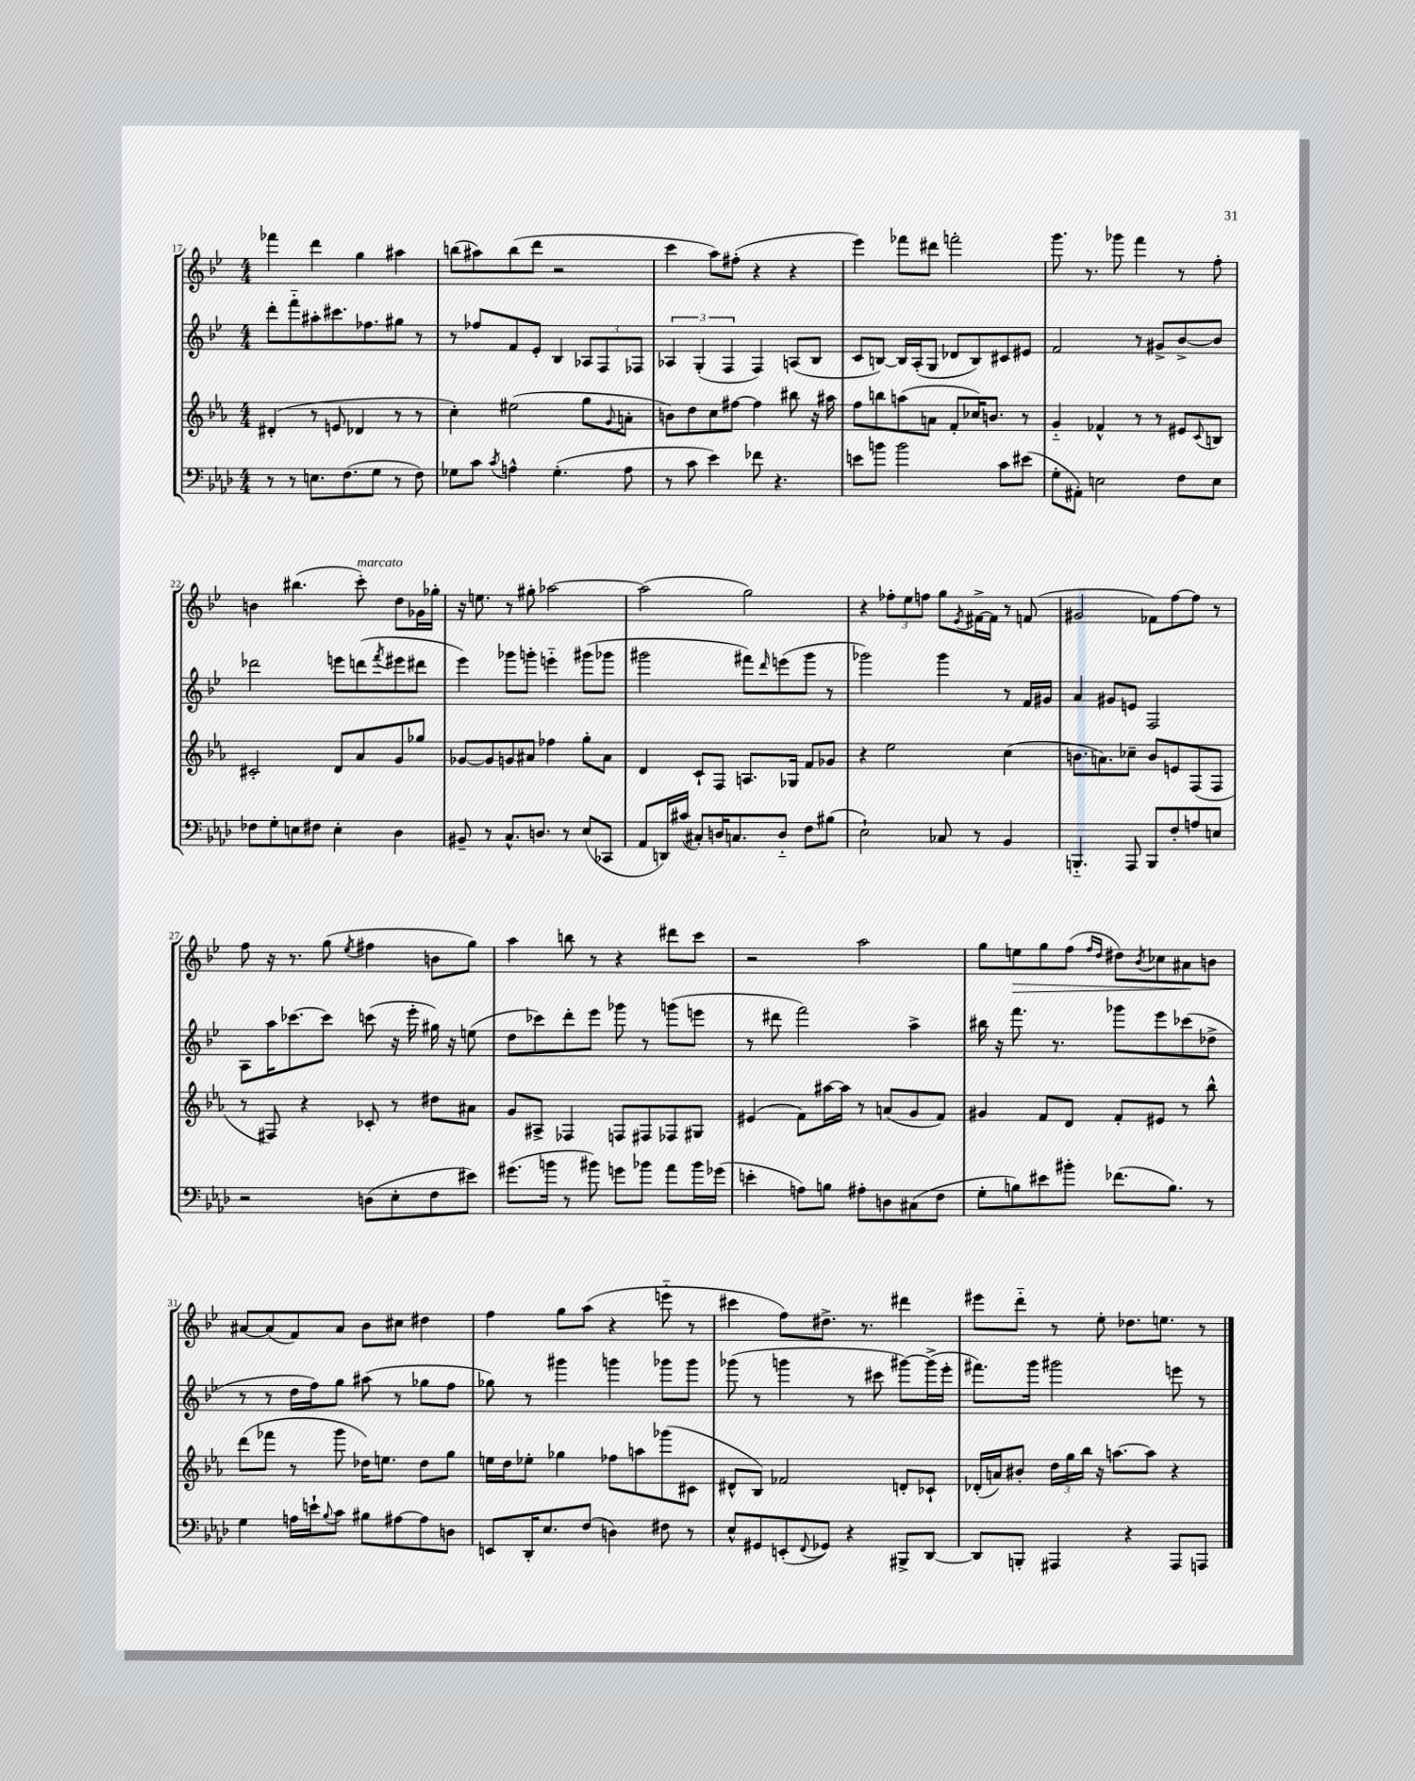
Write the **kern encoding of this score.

**kern	**kern	**kern	**kern	**dynam
*part4	*part3	*part2	*part1	*part1
*staff4	*staff3	*staff2	*staff1	*staff1
*clefF4	*clefG2	*clefG2	*clefG2	*
*k[b-e-a-d-]	*k[b-e-a-]	*k[b-e-]	*k[b-e-]	*
*M4/4	*M4/4	*M4/4	*M4/4	*
=17	=17	=17	=17	=17
8r	(4d#X'/	8ddd'\L	4fff-X\	.
8r	.	8fff\	.	.
8.En\L	8r	8aa#X'\	4ddd\	.
.	8en/	8.ccc#X\	.	.
(8.F\	.	.	.	.
.	4d-X/	.	4gg\	.
.	.	8.ff-X\	.	.
8G\J	.	.	.	.
8r	8r	8gg#X\J	4aa#X\	.
8F\)	8r	8r	.	.
=18	=18	=18	=18	=18
8G-X\L	4cc'\)	8r	(8bbn\L	.
8c\J	.	8ff-X/L	8aa#X\)	.
8qc/	.	.	.	.
4An^^\	(2ee#X\	8f/	(8bb\	.
.	.	8e-'/J	8ddd\J	.
(4.G-'\	.	4B-/	2r	.
.	8gg\L	12A-X/L	.	.
.	.	12F/	.	.
.	8qqg/	.	.	.
8A\	8an'\J	.	.	.
.	.	12F-X/J	.	.
=19	=19	=19	=19	=19
8r	8bn\L)	6A-X/	4ccc\	.
8c\	8dd\	.	.	.
.	.	(6G'/	.	.
4e-\)	8cc\	.	8aa\L)	.
.	.	6F/	.	.
.	[8ff#X\J	.	(8ff#X'\J	.
8f-X\	4ff#\]	4F/)	4r	.
4.r	.	.	.	.
.	8bb#X\	(8An/L	4r	.
.	16r	8B-/J	.	.
.	16aa#X\	.	.	.
=20	=20	=20	=20	=20
8en\L	8ff\L	8c/L	4eee-\)	.
8bn\J	8bbn\	[8Bn/J)	.	.
2b\	(8aan\	16B/LL]	8fff-X\L	.
.	.	(16A'/J	.	.
.	8an\J	8G/J	8ddd#X\J	.
.	8f'/L	8d-X/L	2fffn'\	.
.	16cc-X/K)	8B/)	.	.
.	8.bn/J	.	.	.
8c\L	.	8c#X/	.	.
(8e#X\J	8r	8e#X/J	.	.
=21	=21	=21	=21	=21
8G'\L	4g/	2f/	8.ggg\	.
8AA#X'\J)	.	.	.	.
.	.	.	8.r	.
2En\	4f-X^^/	.	.	.
.	.	.	8ggg-X\	.
.	8r	8r	4fff\	.
.	8r	8g#X^/L	.	.
8F\L	8e#X/L	[8b-^/	8r	.
.	8qqc/	.	.	.
8E\J	8Bn/J	8b-/J]	8ff'\	.
!!LO:LB:g=z
=22	=22	=22	=22	=22
8F-X\L	2c#X'/	2ddd-X\	4bn\	.
8G'\	.	.	.	.
8En\	.	.	(4.bb#X\	.
8F#X\J	.	.	.	.
4E'\	8d/L	8eeen\L	.	.
!	!	!	!LO:TX:a:i:t=marcato	!
.	8a-/	(8dddn\	8ccc'\)	.
.	.	8qfff/	.	.
4D-\	8g/	8eee#X\	8dd\L	.
.	8gg-X/J	8ddd#X\J	16g-X\L	.
.	.	.	16gg-X'\JJ	.
=23	=23	=23	=23	=23
8BB#X~/	[8g-X/L	4eee-\)	16r	.
.	.	.	8.een\	.
8r	8g-/]	.	.	.
8.C^^/L	8gn/	8ggg-X\L	8r	.
.	8a#X/J	8gggn'\J	8gg#X'\	.
8.Dn/J	.	.	.	.
.	4ff-X\	4eeen\	[2aa-X\	.
8r	.	.	.	.
(8E-/L	8gg'\L	(8ggg#X\L	.	.
8CC-X/J	8a#\J	8ggg-X\J	.	.
=24	=24	=24	=24	=24
8AA-/L	4d/	2ggg#X\	(2aa-\]	.
16DDn/L)	.	.	.	.
(16c#X/JJ	.	.	.	.
8C#X'/L)	8c`/L	.	.	.
16Dn/K	8F/J	.	.	.
8.Cn/	.	.	.	.
.	8.An/L	8fff#X\L)	2gg\)	.
.	.	16qqddd/	.	.
8D/J	.	(8eeen\	.	.
.	16G-X/Jk	.	.	.
8F\L	8f/L	8ggg#\J	.	.
(8B#X\J	8g-X/J	8r	.	.
=25	=25	=25	=25	=25
2E-`\)	4r	2ggg-X\)	4r	.
.	2ee-\	.	12ff-X'\L	.
.	.	.	12ee-\	.
.	.	.	12ffn\J	.
8C-X/	.	4ggg-\	8gg\L	.
.	.	.	8qe-/	.
8r	.	.	[16f#X^\L	.
.	.	.	16f#\JJ]	.
4BB-/	(4cc\	8r	8r	.
.	.	16f/LL	(8fn/	.
.	.	16g#X/JJ	.	.
=26	=26	=26	=26	=26
4.BBBn/	8.bn\L	4a/	2g#X/	.
.	8.an\)	.	.	.
.	.	8g#X/L	.	.
8AAA-/	8cc-X~\J	8en/J	.	.
8BBB/L	8b/L	2F/	8f-X\L)	.
8F'/	8en/	.	[8ff\	.
8An/	(8F/	.	8ff\J]	.
8En/J	8F/J	.	8r	.
!!LO:LB:g=z
=27	=27	=27	=27	=27
2r	8r	8A\L	8ff\	.
.	8F#X/)	16aa\K	16r	.
.	.	[8.ccc-X\	8.r	.
.	4r	.	.	.
.	.	8ccc-\J]	(8gg\	.
.	.	.	8qee-/	.
(8Dn\L	8c-X'/	(8cccn\	4ff#X\	.
8E-'\	8r	16r	.	.
.	.	16eee-'\	.	.
8F\	8dd#X\L	16gg#X\)	8bn\L	.
.	.	16r	.	.
8e#X\J)	8a#X\J	(8een\	8gg\J)	.
=28	=28	=28	=28	=28
(8.g#X\L	8g/L	8dd\L	4aa\	.
.	8A#X^/J	8ccc-X\)	.	.
16bn\Jk	.	.	.	.
8r	4F-X/	8ddd'\	8bbn\	.
8b#X\)	.	8eee-\J	8r	.
8gn\L	8Fn/L	8ggg-X\	4r	.
8b-X\J	8F#X/	8r	.	.
8a-\L	8F-X/	(8gggn\L	8ddd#X\L	.
16b-\L	8G#X/J	8eeen\J	8ccc\J	.
(16g-X\JJ	.	.	.	.
=29	=29	=29	=29	=29
4en'\	(4e#X/	8r	2r	.
.	.	8ddd#X\	.	.
8An\L)	8f\L)	2fff\)	.	.
8Bn\J	[16aa#X\L	.	.	.
.	16aa#\JJ]	.	.	.
8A#X'\L	8r	.	2aa\	.
8Dn\	(8an/L	.	.	.
(8C#X\	8g/	4aa^\	.	.
8F\J	8f/J)	.	.	.
=30	=30	=30	=30	=30
8G'\L	4g#X/	16bb#X\	8gg\L	.
.	.	16r	.	.
!	!	!	!	!LO:HP:b
8Bn\)	.	8.fff\	8een\	>
8e#X\	8f/L	.	8gg\	.
.	.	8.r	.	.
8b#X'\J	8d/J	.	(8ff\J	.
.	.	.	16qqff/LL	.
.	.	.	16qqdd/JJ	.
(8.f-X\L	8f'/L	8ggg-X\L	8dd#X\L)	.
.	.	.	8qb-/	.
.	8e#X/J	8eee-\	8cc-X\	.
8.B\J)	.	.	.	.
.	8r	(8ccc-X\	8a#X\	.
8r	8bb-^^\	8dd-X^\J	8bn\J	]
!!LO:LB:g=z
=31	=31	=31	=31	=31
4G\	(8ddd\L	8r	[8a#X/L	.
.	8fff-X\J	8r	(8a#/]	.
16An\LL	8r	16dd\LL	8f/)	.
16en`\J	.	16ff\J)	.	.
8qqB-/	.	.	.	.
8c\J	8ggg\	8gg\J	8a#/J	.
8B#X\L	16dd-X\KL)	(8aa#X\	8b-\L	.
.	8.een\J	.	.	.
[8A#X\	.	8r	8cc#X\J	.
8A#\]	8dd-\L	8gg-X\L	4dd#X\	.
8Dn\J	8gg\J	8ff\J	.	.
=32	=32	=32	=32	=32
8EEn/L	16een\LL	8gg-X\)	4ff\	.
.	16dd\J	.	.	.
16DD-'/K	8ee-X'\J	8r	.	.
8.E-/	.	.	.	.
.	4gg-X\	4ggg#X\	8gg\L	.
(8F/J	.	.	(8aa\J	.
4Dn\)	8ff-X\L	4gggn\	4r	.
.	8aan\	.	.	.
8F#X\	(8ggg-X\	8ggg-X\L	8eeen\	.
8r	8c#X\J	8ggg-\J	8r	.
=33	=33	=33	=33	=33
8E-^^/L	8d#X^^/L	(8ggg-X\	4ccc#X\	.
8GG#X/	8B-/J)	8r	.	.
(8EEn'/	2f-X/	4gggn\	8ff\L)	.
8qqFF/	.	.	.	.
8GG-X/J)	.	.	8.dd#X^\J	.
4r	.	8r	.	.
.	.	.	8.r	.
.	.	8ccc#X\	.	.
8BBB#X^/L	8dn'/L	[8ggg#X\L)	4ddd#X\	.
[8DD-/J	8c-X`/J	(16ggg#^\L]	.	.
.	.	16eee-'\JJ	.	.
=34	=34	=34	=34	=34
8DD-/L]	(16d-X'/LL	8.fff#X\L)	8eee#X\L	.
.	16an/J)	.	.	.
8BBBn'/J	8b#X'/J	.	8ddd\J	.
.	.	16ggg\Jk	.	.
4AAA#X/	24dd\LL	2ggg#X\	8r	.
.	24gg\	.	.	.
.	24bb-\JJ	.	.	.
.	16r	.	8ee-'\	.
.	[8.aan\L	.	.	.
4r	.	.	8.dd-X\L	.
.	8aa\J]	.	.	.
.	.	.	8.een\J	.
8AAA#/L	4r	8eeen\	.	.
8AAAn/J	.	8r	8r	.
==	==	==	==	==
*-	*-	*-	*-	*-
